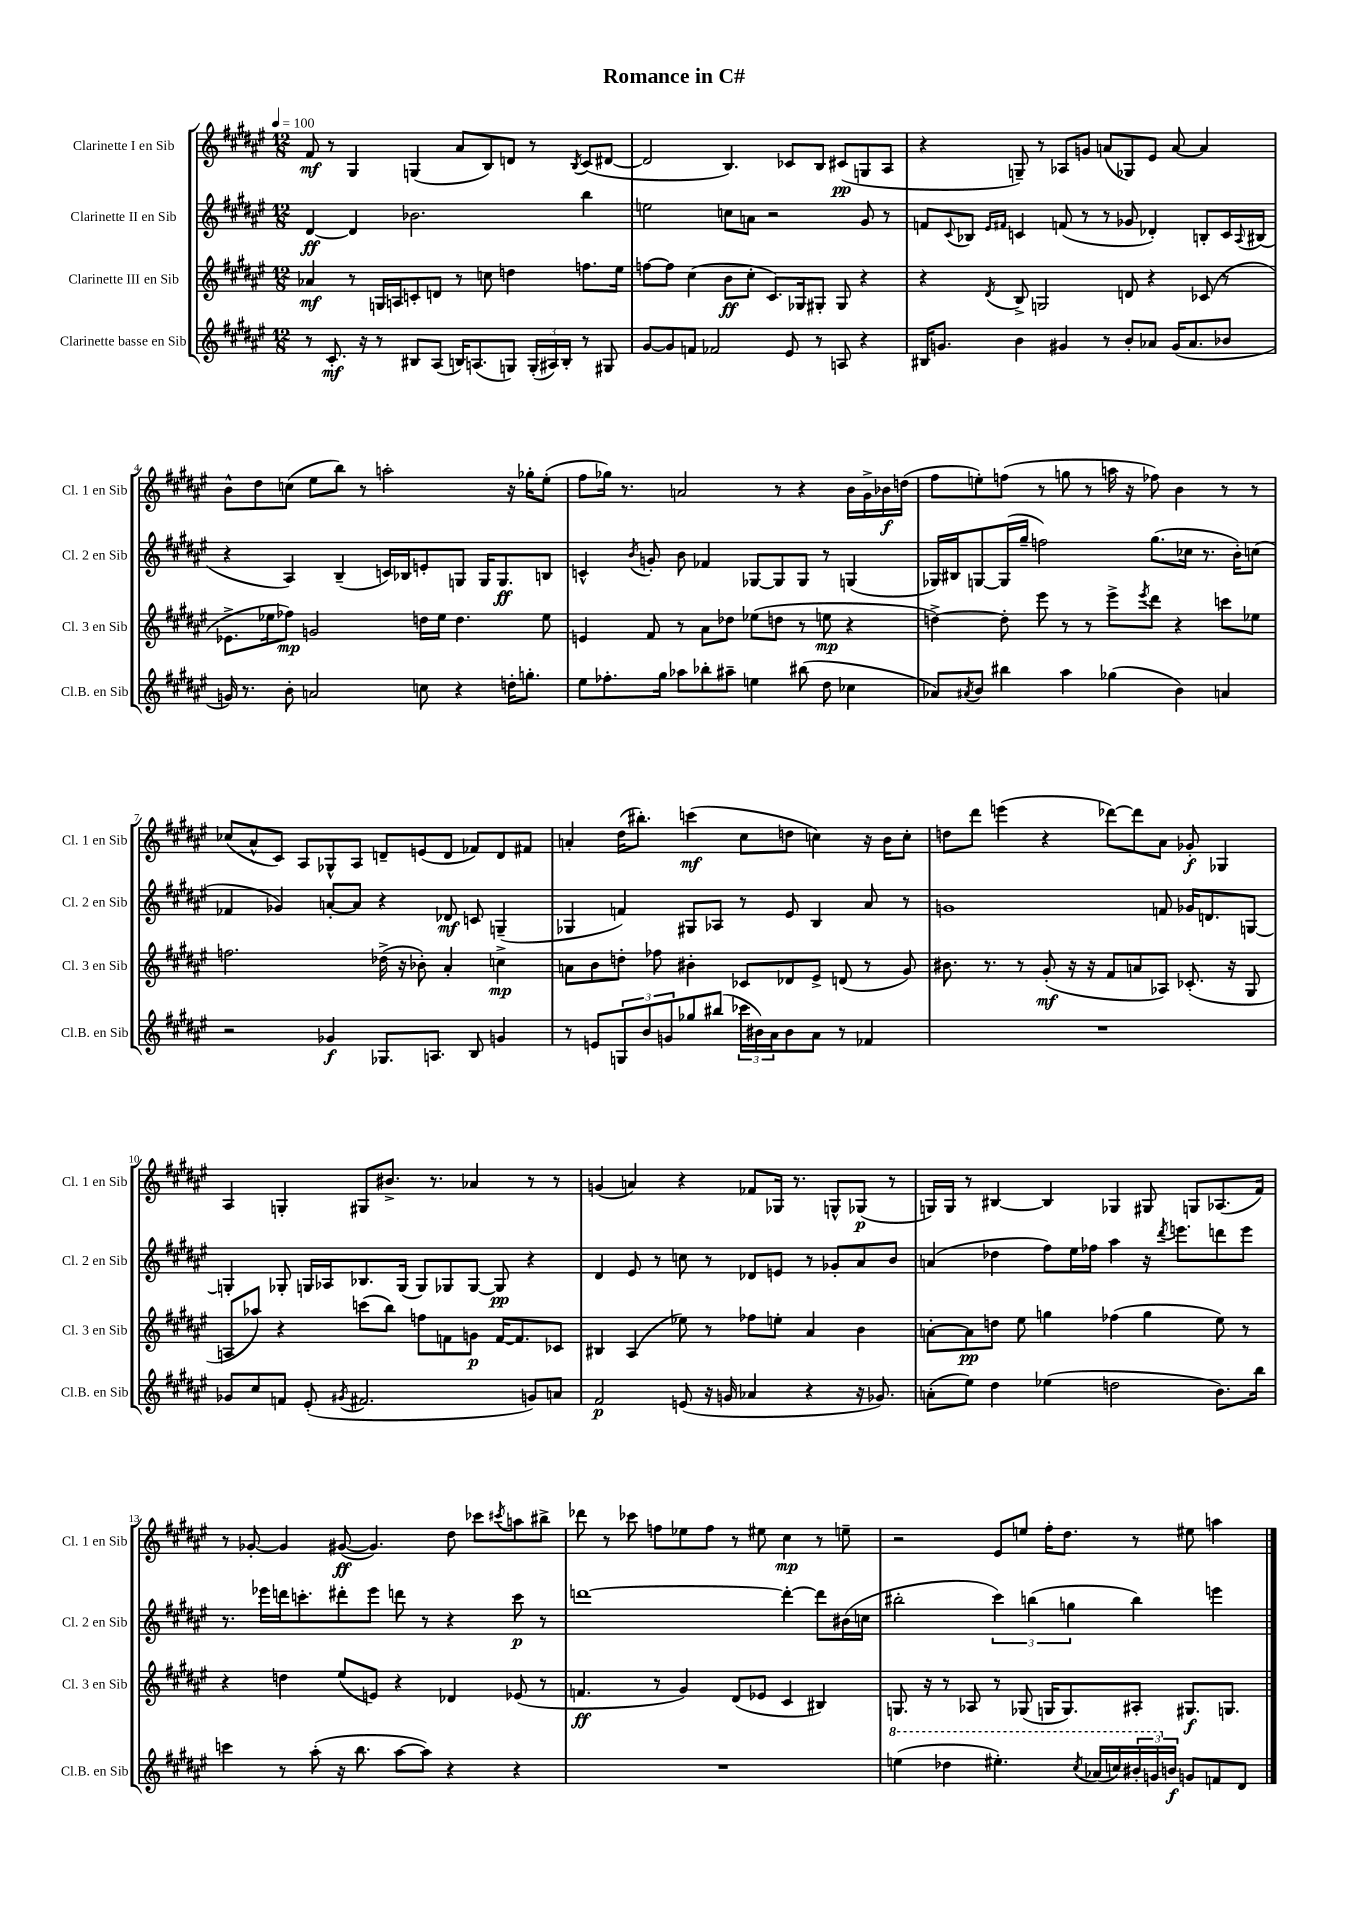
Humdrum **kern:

**kern	**kern	**kern	**kern
*staff4	*staff3	*staff2	*staff1
*clefG2	*clefG2	*clefG2	*clefG2
*k[f#c#g#d#a#e#]	*k[f#c#g#d#a#e#]	*k[f#c#g#d#a#e#]	*k[f#c#g#d#a#e#]
*M12/8	*M12/8	*M12/8	*M12/8
*MM100	*MM100	*MM100	*MM100
8r	4a-	[4d#	8f#
8.c#'	.	.	8r
.	8r	4d#]	4G#
16r	.	.	.
8r	16G	.	.
.	16A	.	.
8B#	8c'	2.b-	(4G
(8A#	8d	.	.
16B)	8r	.	8a#
(8.A	.	.	.
.	8cc	.	8B)
8G)	4dd	.	8d
(24G'	.	.	8r
24A#)	.	.	.
24B'	.	.	.
.	.	.	8qB
8r	8.ff	4bb	(8c#
8G#	.	.	[8d#
.	16ee#	.	.
=	=	=	=
[8g#	[8ff	2ee	2d#]
8g#]	8ff]	.	.
8f	(4cc#	.	.
2f-	.	.	.
.	8b	8cc	4.B)
.	8cc#'	8a	.
.	8.c#)	2r	.
8e#	.	.	8c-
.	16G-	.	.
8r	8G#'	.	8B
8A	8G#	.	(8c#
4r	4r	8g#	8G
.	.	8r	8A#
=	=	=	=
16B#	4r	8f	4r
8.g	.	.	.
.	.	8qqc#	.
.	.	8B-	.
.	.	16qqe#	.
.	8qd#	16qqf#	.
4b	8B^	4c	8G~)
.	2G	.	8r
4g#	.	(8f	8A-
.	.	8r	8g
8r	.	8r	(8a
8b'	8d	8g-	8G-)
8a-	4r	4d-')	8e#
(16g#	.	.	[8a
8.a-	.	.	.
.	(8c-	8B'	4a]
8b-	8r	16c	.
.	.	8qqA#	.
.	.	(16B#	.
=	=	=	=
16g)	8.e-^	4r	8b^^
8.r	.	.	.
.	.	.	8dd#
.	16ee-	.	.
8b'	8ff-)	4A#)	(8cc
2a	2g	.	8ee#
.	.	(4B~	8bb)
.	.	.	8r
.	.	16c)	2aa'
.	.	16B-	.
8cc	16dd	8e'	.
.	16ee-	.	.
4r	4.dd	8G	.
.	.	16G	.
.	.	8.G	.
16dd'	.	.	16r
8.gg'	.	.	16gg-'
.	8ee-	8B	(8ee#'
=	=	=	=
8ee#	4e	4c^^	8ff#
8.ff-'	.	.	16gg-)
.	.	.	8.r
.	.	8qb	.
.	8f#	8g'	.
16gg#	.	.	.
8aa-	8r	8b	2a
8bb-'	8a#	4f-	.
8aa#~	8dd-	.	.
4ee	(8ee-	[8G-	.
.	8dd	8G-]	8r
(8bb#	8r	8G-	4r
8dd#	8ee	8r	.
4cc-	4r	(4G	16b
.	.	.	16g#^
.	.	.	16b-
.	.	.	(16dd
=	=	=	=
8a-)	[4dd^)	16G-)	8ff#
.	.	16B#	.
8qa#	.	.	.
8b	.	[8G	8ee')
4bb#	8dd']	(16G]	(8ff
.	.	16gg#~	.
.	8eee#	2ff)	8r
4aa#	8r	.	8gg
.	8r	.	8r
(4gg-	8eee#^	.	16aa
.	.	.	16r
.	8qeee#	.	.
.	8ddd#	(8.gg#	8ff-)
4b)	4r	.	4b
.	.	16cc-	.
.	.	8.r	.
4a	8ccc	.	8r
.	.	16b')	.
.	8ee-	(8cc	8r
=	=	=	=
2r	2.ff	4f-	(8cc-
.	.	.	8a#^^
.	.	4g-)	8c#)
.	.	.	8A#
4g-	.	[8a'	8G-^^
.	.	8a]	8A#
8.G-	(16dd-^	4r	8d~
.	16r	.	.
.	8b-')	.	(8e
8.A	.	.	.
.	4a#'	8d-	8d
8B	.	8c	8f-)
4g	4cc^	(4G~	8d
.	.	.	8f#
=	=	=	=
8r	8a	4G-	4a'
8e	8b	.	.
12G	8dd'	4f)	(16dd#
.	.	.	8.bb#')
12b	.	.	.
.	8ff-	.	.
12g	.	.	.
8gg-	4b#'	8G#	(4ccc
(8bb#	.	8A-	.
24ccc-	8c-	8r	8cc#
24b#)	.	.	.
24a#	.	.	.
8b#	8d-	8e#	8dd
8a#	8e#^	4B	4cc)
8r	(8d	.	.
4f-	8r	8a#	16r
.	.	.	16b
.	8g#)	8r	8cc'
=	=	=	=
1.r	8.b#	1g	8dd
.	.	.	8ddd#
.	8.r	.	.
.	.	.	(4eee
.	8r	.	.
.	(8g#'	.	4r
.	16r	.	.
.	16r	.	.
.	8f#	.	[8ddd-)
.	8a	.	8ddd-]
.	8A-)	8f	8a#
.	(8.c-'	16g-	8g-'
.	.	8.d	.
.	.	.	4G-
.	16r	.	.
.	8G#	[8G	.
=	=	=	=
8g-	8A	4G']	4A#
8cc#	8aa-)	.	.
8f	4r	8G-'	4G'
(8e#'	.	16G	.
.	.	16A-	.
8qg#	.	.	.
2.f#	(8ccc	8.B-	8G#
.	8bb)	.	8.b#^
.	.	(16G	.
.	8ff	8G)	.
.	.	.	8.r
.	8f	8G-	.
.	8g	[8G-	4a-
.	[16f	8G-]	.
.	8.f]	.	.
8g)	.	4r	8r
8a	8c-	.	8r
=	=	=	=
2f#	4B#	4d#	(4g
.	(4A#	8e#	4a)
.	.	8r	.
(8e	8ee-)	8cc	4r
16r	8r	8r	.
16g	.	.	.
4a-	8ff-	8d-	8f-
.	8ee'	8e	16G-
.	.	.	8.r
4r	4a#	8r	.
.	.	8g-'	8G^^
16r	4b	8a#	(8G-
8.g-)	.	.	.
.	.	8b	8r
=	=	=	=
(8a'	[8a'	(4a	16G)
.	.	.	16G
8ee#)	8a]	.	8r
4dd#	8dd	4dd-	[4B#
.	8ee#	.	.
(4ee-	4gg	8ff#)	4B#]
.	.	16ee#	.
.	.	16ff-	.
2dd	(4ff-	4aa#	4G-
.	4gg	16r	8G#
.	.	8qddd#	.
.	.	8.eee	.
.	.	.	8G
8.b)	8ee#)	8ddd	(8.A-
.	8r	8eee	.
16bb	.	.	16f#)
=	=	=	=
4ccc	4r	8.r	8r
.	.	.	[8g-'
.	.	16eee-	.
8r	4dd	16ddd	4g-]
.	.	8.ccc'	.
(8aa#'	.	.	.
16r	(8ee#	8ddd#'	([8g#
8.bb	.	.	.
.	8e)	8eee-	4.g#])
[8aa#	4r	8ddd	.
8aa#])	.	8r	.
4r	4d-	4r	8dd#
.	.	.	8ccc-
.	.	.	8qccc#
4r	(8e-	8ccc	8aa
.	8r	8r	8bb#^
=	=	=	=
1.r	4.f	[1ddd	8ddd-
.	.	.	8r
.	.	.	8ccc-
.	8r	.	8ff
.	4g#)	.	8ee-
.	.	.	8ff
.	(8d#	.	8r
.	8e-	.	8ee#
.	4c#	4ddd'_	4cc#
.	4B#)	8ddd]	8r
.	.	(16b#	8ee~
.	.	16cc	.
=	=	=	=
(4eee	8.G	2bb#'	2r
.	16r	.	.
4ddd-	8r	.	.
.	8A-	.	.
4.eee#')	8r	6ccc#)	8e#
.	(8G-	.	8ee
.	.	(6bb	.
.	16G	.	16ff#'
.	8.G)	.	8.dd#
.	.	6gg	.
8qccc#	.	.	.
(16aa-	.	.	.
16ccc)	.	.	.
24bb#'	8A#'	4bb)	8r
24gg	.	.	.
24b	.	.	.
8g	8.G#	.	8ee#
8f	.	4eee	4aa
.	8.G	.	.
8d#	.	.	.
==	==	==	==
*-	*-	*-	*-
